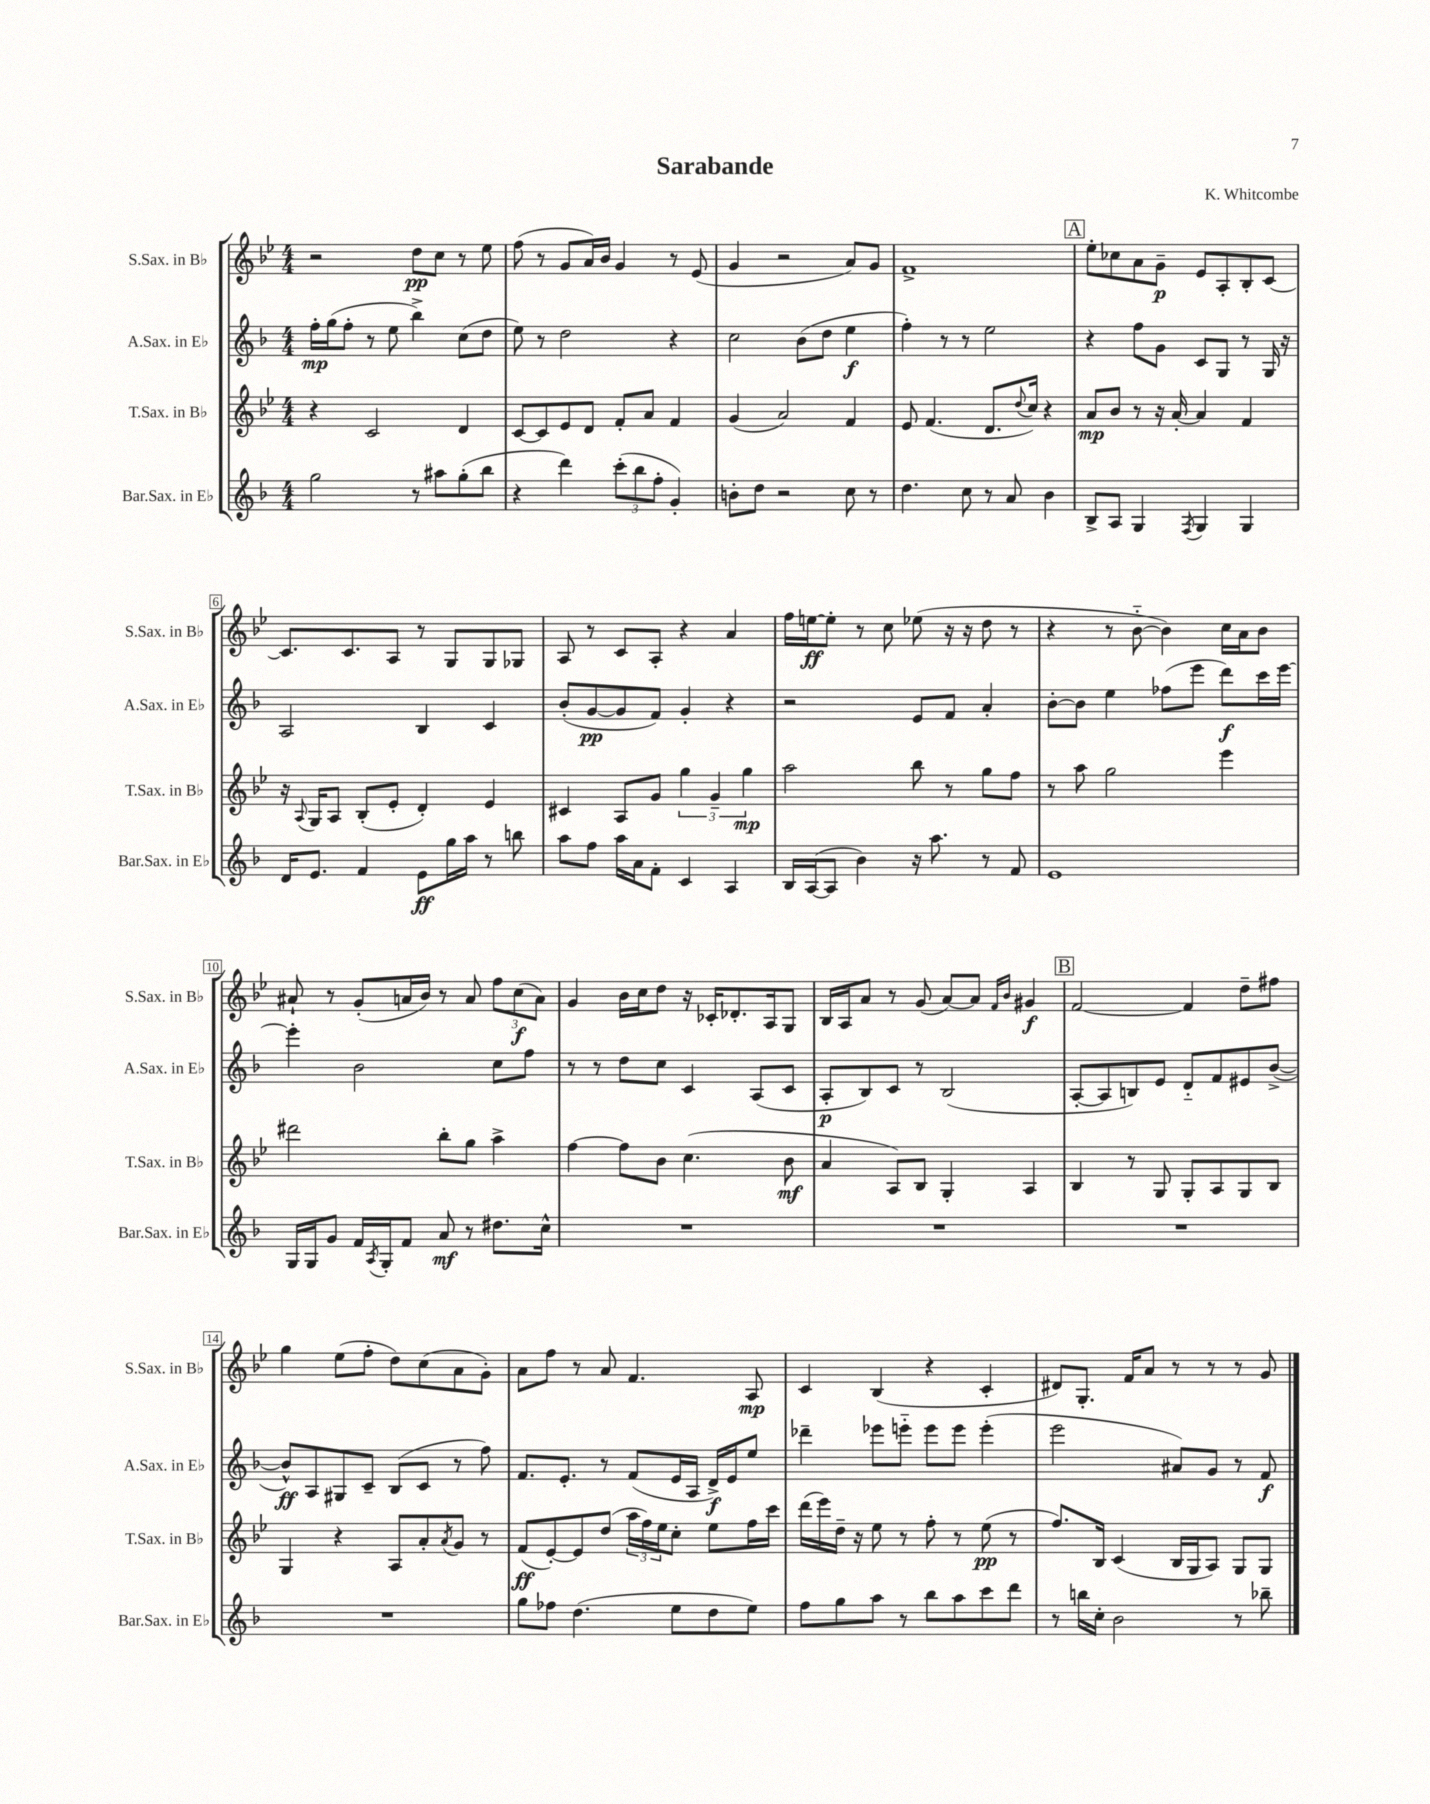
\header { title = "Sarabande" composer = "K. Whitcombe" }
<<
\new StaffGroup <<
\new Staff = "s0" \with { instrumentName = "S.Sax. in Bb" shortInstrumentName = "S.Sax. in Bb" } {
    \clef treble \key bes \major \numericTimeSignature \time 4/4
    r2 d''8\pp c''8 r8 ees''8 |
    f''8( r8 g'8 a'16) bes'16 g'4 r8 ees'8( |
    g'4 r2 a'8) g'8 |
    f'1-> |
    \mark \markup { \box "A" } ees''8-. ces''8 a'8 g'8--\p ees'8 a8-. bes8-. c'8~ |
    c'8. c'8. a8 r8 g8 g8 ges8 |
    a8 r8 c'8 a8-. r4 a'4 |
    f''16 e''16~\ff e''8-. r8 c''8 ees''8( r16 r16 d''8 r8 |
    r4 r8 bes'8~-_ bes'4) c''16 a'16 bes'8 |
    ais'8-! r8 g'8-.( a'16 bes'16) r8 a'8 \tuplet 3/2 { f''8 c''8\f( a'8) } |
    g'4 bes'16 c''16 d''8 r16 ces'16-. des'8.-. a16 g8 |
    bes16 a16 a'8 r8 g'8( a'8~) a'8 \grace { f'16 bes'16 } gis'4\f |
    \mark \markup { \box "B" } f'2~ f'4 d''8-- fis''8 |
    g''4 ees''8( f''8-. d''8) c''8( a'8 g'8-.) |
    a'8 f''8 r8 a'8 f'4. a8\mp |
    c'4 bes4( r4 c'4-. |
    dis'8) g8.-. f'16 a'8 r8 r8 r8 g'8 \bar "|." |
}
\new Staff = "s1" \with { instrumentName = "A.Sax. in Eb" shortInstrumentName = "A.Sax. in Eb" } {
    \clef treble \key f \major \numericTimeSignature \time 4/4
    f''16-.\mp g''16( f''8-. r8 e''8 bes''4->) c''8( d''8 |
    e''8) r8 d''2 r4 |
    c''2 bes'8( d''8 e''4\f |
    f''4-.) r8 r8 e''2 |
    \mark \markup { \box "A" } r4 f''8 g'8 c'8 g8 r8 g16 r16 |
    a2 bes4 c'4 |
    bes'8-.( g'8~\pp g'8 f'8) g'4-. r4 |
    r2 e'8 f'8 a'4-. |
    bes'8~-. bes'8 e''4 fes''8( e'''8 d'''8\f) c'''16 e'''16~ |
    e'''4-. bes'2 c''8 f''8 |
    r8 r8 d''8 c''8 c'4 a8( c'8 |
    a8-.\p bes8) c'8 r8 bes2( |
    \mark \markup { \box "B" } a8~-. a8 b8) e'8 d'8-_ f'8 eis'8 bes'8~->( |
    bes'8-^\ff) a8 gis8 c'8-- bes8( c'8 r8 f''8) |
    f'8. e'8.-. r8 f'8( e'16 a16 d'16->\f) e'16 e''8 |
    des'''4-- ees'''8 e'''8-_ e'''8 e'''8 e'''4-.( |
    e'''2 ais'8) g'8 r8 f'8\f \bar "|." |
}
\new Staff = "s2" \with { instrumentName = "T.Sax. in Bb" shortInstrumentName = "T.Sax. in Bb" } {
    \clef treble \key bes \major \numericTimeSignature \time 4/4
    r4 c'2 d'4 |
    c'8~ c'8 ees'8 d'8 f'8-. a'8 f'4 |
    g'4( a'2) f'4 |
    ees'8 f'4.( d'8. \appoggiatura { d''8 } c''16) r4 |
    \mark \markup { \box "A" } a'8\mp bes'8 r8 r16 a'16~-. a'4 f'4 |
    r16 \appoggiatura { a8 } g16 a8 bes8-.( ees'8-. d'4-.) ees'4 |
    cis'4 a8 g'8 \tuplet 3/2 { g''4 g'4-- g''4\mp } |
    a''2 bes''8 r8 g''8 f''8 |
    r8 a''8 g''2 ees'''4 |
    dis'''2 bes''8-. g''8 a''4-> |
    f''4~ f''8 bes'8 c''4.( bes'8\mf |
    a'4 a8) bes8 g4-. a4 |
    \mark \markup { \box "B" } bes4 r8 g8 g8-. a8 g8 bes8 |
    g4 r4 a8 a'8-. \acciaccatura { a'8 } g'8 r8 |
    f'8\ff( ees'8~-.) ees'8 d''8( \tuplet 3/2 { a''16 f''16) ees''16 } c''8-. ees''8 f''16 c'''16 |
    d'''16( ees'''16) d''16-- r16 ees''8 r8 f''8-. r8 ees''8\pp( r8 |
    f''8.) bes16 c'4( bes16 g16 a8) g8 g8 \bar "|." |
}
\new Staff = "s3" \with { instrumentName = "Bar.Sax. in Eb" shortInstrumentName = "Bar.Sax. in Eb" } {
    \clef treble \key f \major \numericTimeSignature \time 4/4
    g''2 r8 ais''8 g''8-.( bes''8 |
    r4 d'''4) \tuplet 3/2 { c'''8-.( bes''8 f''8-. } g'4-.) |
    b'8-. d''8 r2 c''8 r8 |
    d''4. c''8 r8 a'8 bes'4 |
    \mark \markup { \box "A" } bes8-> a8 g4 \acciaccatura { f8 } g4 g4 |
    d'16 e'8. f'4 e'8\ff g''16 a''16 r8 b''8 |
    a''8 f''8 a''16 a'16 f'8-. c'4 a4 |
    bes16 a16~( a8 bes'4) r16 a''8. r8 f'8 |
    e'1 |
    g16 g16 g'8 f'16 \acciaccatura { a8 } g16-. f'8 a'8\mf r8 dis''8. c''16-^ |
    R1 |
    R1 |
    \mark \markup { \box "B" } R1 |
    R1 |
    g''8 fes''8 d''4.( e''8 d''8 e''8) |
    f''8 g''8 a''8 r8 bes''8 a''8 c'''8 d'''8 |
    r8 b''16 c''16-. bes'2 r8 bes''8-- \bar "|." |
}
>>
>>
\layout { \context { \Score \override BarNumber.stencil = #(make-stencil-boxer 0.1 0.3 ly:text-interface::print) } }
